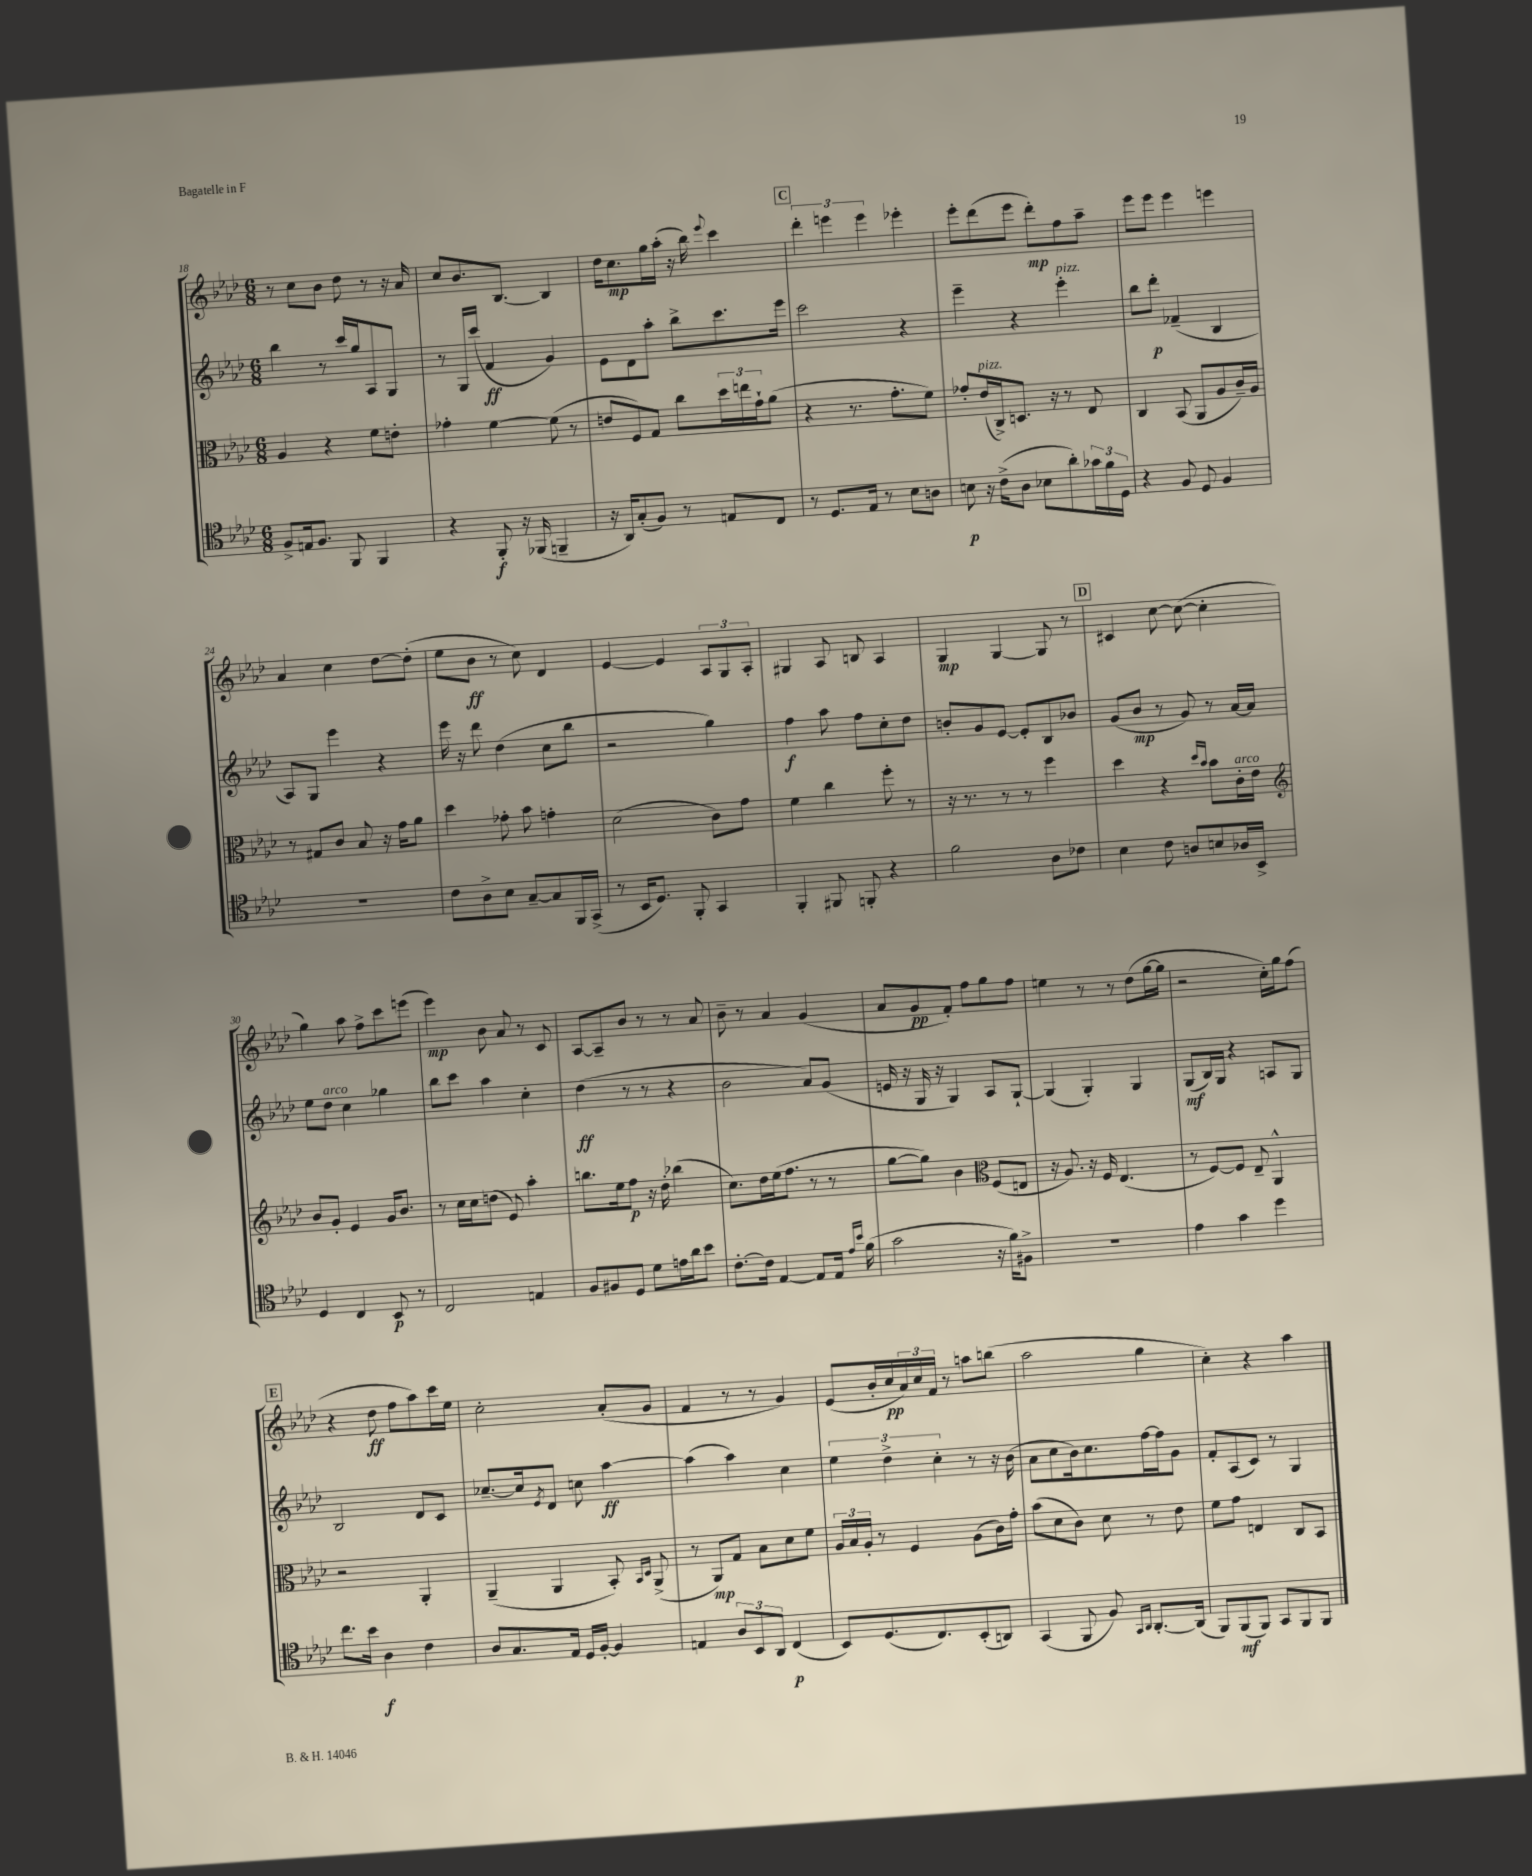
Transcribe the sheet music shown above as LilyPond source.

<<
\new StaffGroup <<
\new Staff = "s0" {
    \clef treble \key aes \major \numericTimeSignature \time 6/8
    r8 c''8 bes'8 des''8 r8 r16 aes'16 |
    c''8 bes'8. bes8.~ bes4 |
    des''16 c''8.\mp g''16 aes''16-.( r16 bes''16) \appoggiatura { ees'''8 } c'''4 |
    \mark \markup { \box "C" } \tuplet 3/2 { des'''4-. e'''4 e'''4 } ees'''4-. |
    ees'''8-. des'''8( ees'''8 des'''8-.\mp) f''8 aes''8-- |
    ees'''8 ees'''8 ees'''4 e'''4 |
    aes'4 c''4 des''8~ des''8-.( |
    ees''8 bes'8\ff r8 c''8) des'4 |
    ees'4~ ees'4 \tuplet 3/2 { aes8 g8 aes8-. } |
    gis4 aes8 b8 aes4 |
    g4\mp g4~ g8 r8 |
    \mark \markup { \box "D" } cis'4 c''8~ c''8~( c''4-. |
    g''4) aes''8 f''8-> c'''8 e'''8( |
    ees'''4\mp) bes'8 aes'8 r8 c'8 |
    aes8~ aes8-- bes'8 r8 r8 aes'8 |
    bes'8-- r8 aes'4 g'4( |
    aes'8 g'8\pp f'8-.) f''8 g''8 f''8 |
    e''4 r8 r8 des''8( g''16~ g''16 |
    r2 c''16-.) g''16 f''8( |
    \mark \markup { \box "E" } r4 des''8\ff f''8 aes''8) c'''16 ees''16 |
    c''2-. aes'8-.( g'8 |
    f'4 r8 r8 g'4) |
    ees'8( bes'16-. c''16\pp \tuplet 3/2 { aes'16) c''16 f'16 } r8 a''8 b''8( |
    aes''2 g''4 |
    c''4-.) r4 aes''4 \bar "|." |
}
\new Staff = "s1" {
    \clef treble \key aes \major \numericTimeSignature \time 6/8
    bes''4 r8 c'''16 g''16 aes8 g8 |
    r8 g16 c'''16( f'4\ff g'4) |
    ees'8 des'8 aes''8-. bes''8-> c'''8. ees'''16 |
    \mark \markup { \box "C" } c'''2 r4 |
    ees'''4-- r4 ees'''4-.^\markup { \italic "pizz." } |
    bes''8 des'''8-.\p fes'4--( bes4 |
    aes8) g8 ees'''4 r4 |
    ees'''16 r16 des'''8 des''4( c''8 bes''8 |
    r2 g''4) |
    f''4\f aes''8 f''8 c''8-. des''8 |
    b'8-. g'8 ees'8~ ees'8-. bes8 bes'8 |
    \mark \markup { \box "D" } g'8( bes'8\mp r8 g'8) r8 aes'16~ aes'16 |
    ees''8 des''8^\markup { \italic "arco" } c''4 ges''4 |
    bes''8 c'''8 aes''4 c''4-. |
    des''4\ff( r8 r8 r4 |
    bes'2 aes'8) g'8( |
    e'16 r16 g16 r16 g4) aes8 g8~-! |
    g4( g4-.) g4 |
    g8\mf( bes16) g16 r4 a8 g8 |
    \mark \markup { \box "E" } bes2 des'8 c'8 |
    ces''8.~-- ces''16 \acciaccatura { ees'8 } des'8 c''8 aes''4~\ff |
    aes''4( aes''4) c''4 |
    \tuplet 3/2 { ees''4 des''4-> c''4-. } r8 r16 bes'16( |
    aes'8 c''8 bes'16) c''8. f''16~ f''16 g'8 |
    f'8-. aes8( c'8) r8 g4 \bar "|." |
}
\new Staff = "s2" {
    \clef alto \key aes \major \numericTimeSignature \time 6/8
    aes4 r4 f'8 e'8-. |
    ges'4-. f'4~ f'8( r8 |
    e'8 f8) g8 c''8 \tuplet 3/2 { des''16 e''16 g'16-! } aes'8( |
    \mark \markup { \box "C" } r4 r8. g'8.-. f'8) |
    ges'8-. ees'16^\markup { \italic "pizz." }( c16->) d8. r16 r8 ees8 |
    c4 bes,8( aes,8 aes8 c'16--) aes16 |
    r8 gis8 c'8 bes8 r16 g'16 aes'8 |
    des''4 ges'8-. bes'8 g'4-. |
    des'2( c'8) g'8 |
    f'4 c''4 f''8-. r8 |
    r16 r8. r8 r8 f''4 |
    \mark \markup { \box "D" } des''4 r4 \grace { des''16 bes'16 } bes'8 c'16-.^\markup { \italic "arco" } ees'16 |
    \clef treble bes'8 g'8-. ees'4 g'16 bes'8. |
    r8 c''16 c''16 d''8( ees'8) aes''4-. |
    b''8. ees''16 f''8\p r16 des''16-. bes''4( |
    c''8.) des''16 ees''16( f''8. r8 r8 |
    g''8~ g''8) bes'4 \clef alto f8( e8 |
    r16 aes8.) r16 f16 ees4.( |
    r8 f8~) f8 ees8-- aes,4-^ |
    \mark \markup { \box "E" } r2 aes,4-. |
    aes,4--( aes,4 bes,8-.) \grace { bes,16 des16 } aes,8->( |
    r8 aes,8\mp) g8 bes8 des'8 f'8 |
    \tuplet 3/2 { aes16 bes16 aes16-. } r8 f4 aes8( c'16) g'16-. |
    bes'8( des'8 c'8) des'8 r8 ees'8 |
    f'8 g'8 e4 c8 bes,8 \bar "|." |
}
\new Staff = "s3" {
    \clef tenor \key aes \major \numericTimeSignature \time 6/8
    f8-> e16 f8. f,8 f,4 |
    r4 f,8-.\f r16 fes,16( f,4-- |
    r16 aes,16) g8-.( f8) r8 e8 c8 |
    \mark \markup { \box "C" } r8 des8. ees16 r8 bes8 a8 |
    b8\p r16 c'16->( aes8 bes8 aes'8-.) \tuplet 3/2 { ges'16 f'16 des16 } |
    r4 f8 des8 f4 |
    R2. |
    c'8 aes8-> bes8 g8~-- g8 f,16 g,16->( |
    r8 bes,16 des8.) f,8-. g,4 |
    f,4-. fis,8 f,8-. r4 |
    f'2 aes8 ces'8 |
    \mark \markup { \box "D" } bes4 c'8 a8 b8 aes16 bes,16-> |
    des4 c4 bes,8\p r8 |
    c2 e4 |
    f8 fis8 des8 des'8 e'16 aes'16 bes'8 |
    c'8.~-. c'16 ees4~ ees8 ees16 \grace { ees'16 bes'16 } f'16( |
    g'2 r16 f'16) fis8-> |
    R2. |
    ees'4 g'4 des''4 |
    \mark \markup { \box "E" } c''8. bes'16 aes4\f c'4 |
    aes8 g8. ees16 des16 f16~-. f4 |
    e4 \tuplet 3/2 { aes8 bes,8 aes,8 } c4\p( |
    bes,8) des8.( c8.) bes,8-.( a,8) |
    g,4( f,8 f8) \grace { g,16 aes,16 } aes,8.~-. aes,16( |
    f,8) f,8\mf( f,8) g,8 f,8 f,8 \bar "|." |
}
>>
>>
\layout { \context { \Score currentBarNumber = #18 } }
